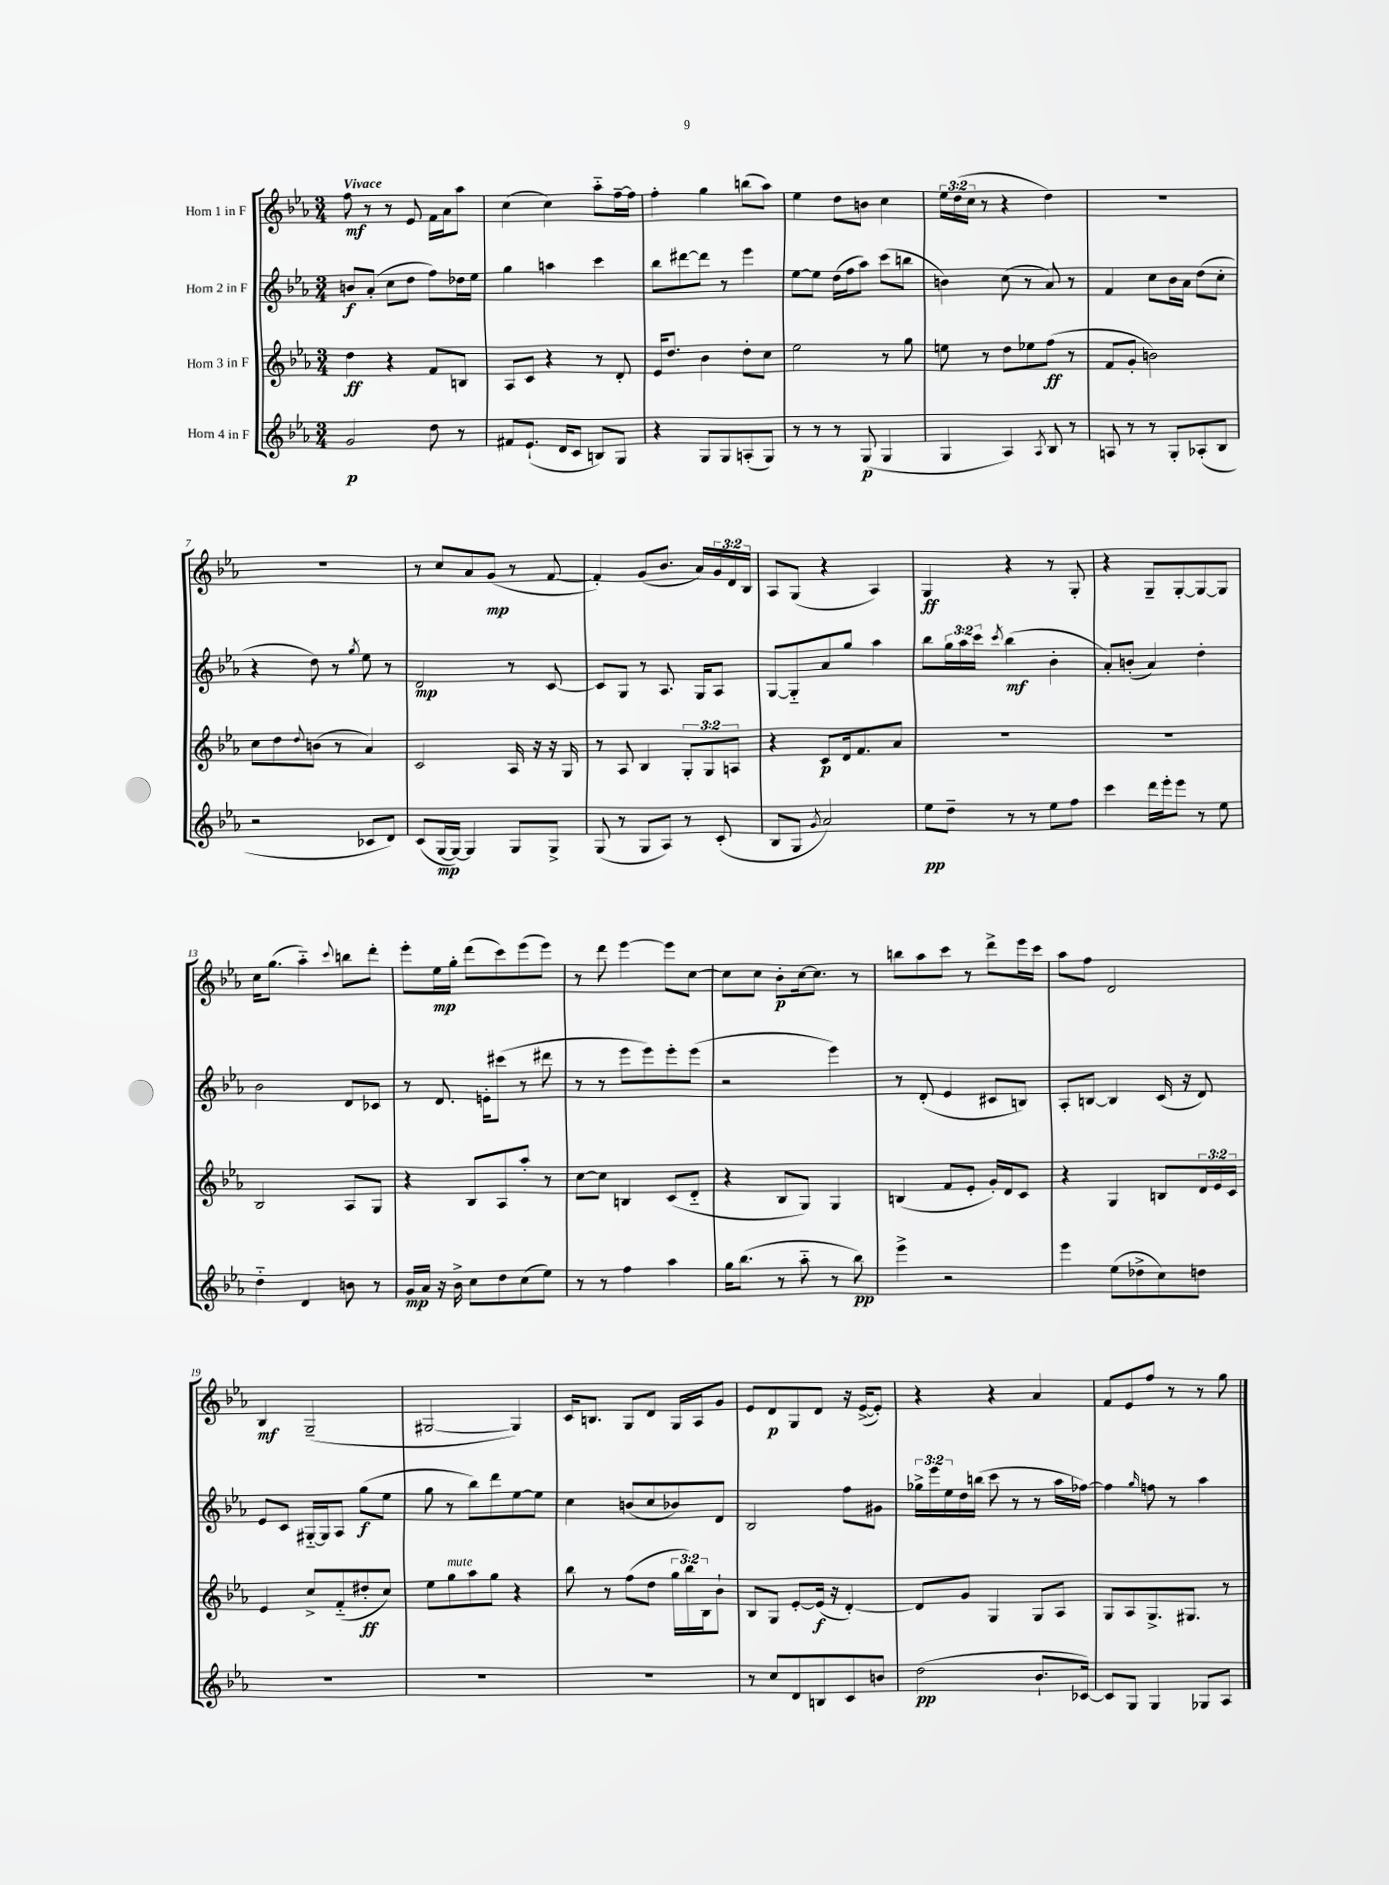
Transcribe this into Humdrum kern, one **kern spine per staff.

**kern	**dynam	**kern	**dynam	**kern	**dynam	**kern	**dynam
*part4	*part4	*part3	*part3	*part2	*part2	*part1	*part1
*staff4	*staff4	*staff3	*staff3	*staff2	*staff2	*staff1	*staff1
*I"Horn 4 in F	*	*I"Horn 3 in F	*	*I"Horn 2 in F	*	*I"Horn 1 in F	*
*clefG2	*	*clefG2	*	*clefG2	*	*clefG2	*
*k[b-e-a-]	*	*k[b-e-a-]	*	*k[b-e-a-]	*	*k[b-e-a-]	*
*M3/4	*	*M3/4	*	*M3/4	*	*M3/4	*
=1	=1	=1	=1	=1	=1	=1	=1
!	!	!	!	!	!	!LO:TX:a:B:t=Vivace	!
2g/	p	4dd\	ff	8bn/L	f	8ff\	mf
.	.	.	.	(8a-'/J	.	8r	.
.	.	4r	.	8cc\L	.	8r	.
.	.	.	.	8dd\J	.	8e-/	.
8dd\	.	8f/L	.	8ff\L)	.	16f\LL	.
.	.	.	.	.	.	16a-\J	.
8r	.	8Bn/J	.	16dd-X\L	.	8aa-\J	.
.	.	.	.	16ee-\JJ	.	.	.
=2	=2	=2	=2	=2	=2	=2	=2
8f#X/L	.	8A-/L	.	4gg\	.	(4cc\	.
(8.e-`/J	.	8c/J	.	.	.	.	.
.	.	4r	.	4aan\	.	4cc\)	.
16d/KL	.	.	.	.	.	.	.
8c/J	.	.	.	.	.	.	.
8Bn/L)	.	8r	.	4ccc\	.	8aa-\L	.
8G/J	.	8d'/	.	.	.	[16ff~\L	.
.	.	.	.	.	.	16ff\JJ]	.
=3	=3	=3	=3	=3	=3	=3	=3
4r	.	16e-/KL	.	8bb-\L	.	4ff'\	.
.	.	8.dd/J	.	.	.	.	.
.	.	.	.	[8ddd#X\	.	.	.
8G/L	.	4b-\	.	8ddd#\J]	.	4gg\	.
8G/	.	.	.	8r	.	.	.
(8An'/	.	8dd'\L	.	4eee-\	.	(8bbn\L	.
8G/J)	.	8cc\J	.	.	.	8aa-\J)	.
=4	=4	=4	=4	=4	=4	=4	=4
8r	.	2ee-\	.	[8ee-\L	.	4ee-\	.
8r	.	.	.	8ee-\J]	.	.	.
8r	.	.	.	(16dd\LL	.	8dd\L	.
.	.	.	.	16ff\J	.	.	.
(8G/	p	.	.	8aa-\J)	.	8bn\J	.
4G/	.	8r	.	(8ccc\L	.	4cc\	.
.	.	8gg\	.	8bbn\J	.	.	.
=5	=5	=5	=5	=5	=5	=5	=5
4G/	.	8een\	.	4bn\)	.	24ee-\LL	.
.	.	.	.	.	.	(24dd\	.
.	.	.	.	.	.	24cc\JJ	.
.	.	8r	.	.	.	8r	.
4A-/)	.	8dd\L	.	(8cc\	.	4r	.
.	.	8ee-X\	.	8r	.	.	.
8qA-/	.	.	.	.	.	.	.
8B-/	.	(8ff\J	ff	8a-/)	.	4dd\)	.
8r	.	8r	.	8r	.	.	.
=6	=6	=6	=6	=6	=6	=6	=6
8An/	.	8f/L	.	4f/	.	2.r	.
8r	.	8g'/J	.	.	.	.	.
8r	.	2bn\)	.	8cc\L	.	.	.
8G'/L	.	.	.	16b-\L	.	.	.
.	.	.	.	16a-\JJ	.	.	.
(8A-X'/	.	.	.	(8dd\L	.	.	.
8B-/J	.	.	.	8cc'\J	.	.	.
!!LO:LB:g=z
=7	=7	=7	=7	=7	=7	=7	=7
2r	.	8cc\L	.	4r	.	2.r	.
.	.	8dd\	.	.	.	.	.
.	.	8qqdd/	.	.	.	.	.
.	.	(8bn\J	.	8dd\)	.	.	.
.	.	8r	.	8r	.	.	.
.	.	.	.	8qgg/	.	.	.
8c-X/L	.	4a-/)	.	8ee-\	.	.	.
8d/J)	.	.	.	8r	.	.	.
=8	=8	=8	=8	=8	=8	=8	=8
(8c/L	.	2c/	.	2d/	mp	8r	.
[16G/L	mp	.	.	.	.	8cc/L	.
16G/JJ_)	.	.	.	.	.	.	.
4G/]	.	.	.	.	.	8a-/	.
.	.	.	.	.	.	(8g/J	mp
8G/L	.	16A-/	.	8r	.	8r	.
.	.	16r	.	.	.	.	.
8G^/J	.	16r	.	[8c/	.	[8f/	.
.	.	16G/	.	.	.	.	.
=9	=9	=9	=9	=9	=9	=9	=9
(8G/	.	8r	.	8c/L]	.	4f'/])	.
8r	.	8A-/	.	8G/J	.	.	.
8G/L	.	4B-/	.	8r	.	(8g/L	.
8A-/J)	.	.	.	8.A-/	.	8.b-/J	.
8r	.	12G'/L	.	.	.	.	.
.	.	.	.	16G/KL	.	16a-/LL)	.
.	.	12G/	.	.	.	.	.
(8c'/	.	.	.	8A-/J	.	24g/	.
.	.	12An/J	.	.	.	24d/	.
.	.	.	.	.	.	24B-/JJ	.
=10	=10	=10	=10	=10	=10	=10	=10
8B-/L	.	4r	.	[8G/L	.	8A-/L	.
8G/J	.	.	.	8G/]	.	(8G/J	.
8qg/	.	.	.	.	.	.	.
2a-/)	.	8c/L	p	8a-/	.	4r	.
.	.	16d/k	.	8gg/J	.	.	.
.	.	8.f/	.	.	.	.	.
.	.	.	.	4aa-\	.	4A-/)	.
.	.	8a-/J	.	.	.	.	.
=11	=11	=11	=11	=11	=11	=11	=11
8ee-\L	pp	2.r	.	8bb-\L	.	4G/	ff
8dd~\J	.	.	.	24gg\L	.	.	.
.	.	.	.	24aa-\	.	.	.
.	.	.	.	24ccc\JJ	.	.	.
.	.	.	.	8qccc/	.	.	.
8r	.	.	.	(4bb-\	mf	4r	.
8r	.	.	.	.	.	.	.
8ee-\L	.	.	.	4b-'\	.	8r	.
8ff\J	.	.	.	.	.	8G'/	.
=12	=12	=12	=12	=12	=12	=12	=12
4ccc\	.	2.r	.	8a-'/L)	.	4r	.
.	.	.	.	(8bn'/J	.	.	.
16ddd\LL	.	.	.	4a-/)	.	8G~/L	.
16eee-'\J	.	.	.	.	.	.	.
8eee-\J	.	.	.	.	.	[8G'/	.
8r	.	.	.	4dd'\	.	8G/_	.
8ee-\	.	.	.	.	.	8G/J]	.
!!LO:LB:g=z
=13	=13	=13	=13	=13	=13	=13	=13
4dd\	.	2B-/	.	2b-\	.	16cc\KL	.
.	.	.	.	.	.	(8.gg\J	.
4d/	.	.	.	.	.	4aa-\)	.
.	.	.	.	.	.	8qqccc/	.
8bn\	.	8A-/L	.	8d/L	.	8bbn\L	.
8r	.	8G/J	.	8c-X/J	.	8ddd'\J	.
=14	=14	=14	=14	=14	=14	=14	=14
16g/LL	mp	4r	.	8r	.	8eee-'\L	.
16a-/JJ	.	.	.	.	.	.	.
16r	.	.	.	8.d/	.	16ee-\L	mp
16b-^\	.	.	.	.	.	16gg'\JJ	.
8cc\L	.	8B-/L	.	.	.	(8ddd\L	.
.	.	.	.	16en'\KL	.	.	.
8dd\	.	8A-/	.	(8ccc#X\J	.	8ccc\)	.
(8cc\	.	8aa-'/J	.	8r	.	(8eee-\	.
8ee-\J)	.	8r	.	8ddd#X\	.	8eee-\J)	.
=15	=15	=15	=15	=15	=15	=15	=15
8r	.	[8cc\L	.	8r	.	8r	.
8r	.	8cc\J]	.	8r	.	8ddd\	.
4ff\	.	4Bn/	.	8eee-\L	.	[4eee-\	.
.	.	.	.	8eee-\)	.	.	.
4aa-\	.	(8c/L	.	8eee-'\	.	8eee-\L]	.
.	.	8d/J	.	(8eee-\J	.	[8cc\J	.
=16	=16	=16	=16	=16	=16	=16	=16
16gg\KL	.	4r	.	2r	.	8cc\L]	.
(8.bb-\J	.	.	.	.	.	.	.
.	.	.	.	.	.	8cc\J	.
8r	.	8B-/L	.	.	.	8b-'\L	p
8aa-\	.	8G/J)	.	.	.	[16cc\k	.
.	.	.	.	.	.	8.cc\J]	.
8r	.	4G/	.	4eee-\)	.	.	.
8bb-\)	pp	.	.	.	.	8r	.
=17	=17	=17	=17	=17	=17	=17	=17
4eee-^\	.	(4Bn/	.	8r	.	8bbn\L	.
.	.	.	.	(8d'/	.	8aa-\	.
2r	.	8f/L	.	4e-/	.	8ccc\J	.
.	.	8e-'/J	.	.	.	8r	.
.	.	16g'/LL)	.	8c#X/L	.	8ddd^\L	.
.	.	16d/J	.	.	.	.	.
.	.	8c/J	.	8Bn/J)	.	16eee-\L	.
.	.	.	.	.	.	16ccc\JJ	.
=18	=18	=18	=18	=18	=18	=18	=18
4eee-\	.	4r	.	8A-'/L	.	8aa-\L	.
.	.	.	.	[8Bn/J	.	8ff\J	.
(8ee-\L	.	4G/	.	4B/]	.	2d/	.
8dd-X^\	.	.	.	.	.	.	.
8cc\)	.	8Bn/L	.	(16c/	.	.	.
.	.	.	.	16r	.	.	.
8ddn\J	.	24d/L	.	8d/)	.	.	.
.	.	24e-/	.	.	.	.	.
.	.	24c/JJ	.	.	.	.	.
!!LO:LB:g=z
=19	=19	=19	=19	=19	=19	=19	=19
2.r	.	4e-/	.	8e-/L	.	4B-/	mf
.	.	.	.	8c/J	.	.	.
.	.	8cc^/L	.	[16G#X/LL	.	(2G~/	.
.	.	.	.	16G#/J]	.	.	.
.	.	(8f/	.	8A-/J	.	.	.
.	.	8dd#X'/	ff	(8gg\L	f	.	.
.	.	8cc/J)	.	8ee-\J	.	.	.
=20	=20	=20	=20	=20	=20	=20	=20
2.r	.	8ee-\L	.	8gg\	.	[2G#X/	.
!	!	!LO:TX:a:i:t=mute	!	!	!	!	!
.	.	8gg\	.	8r	.	.	.
.	.	8aa-\	.	8bb-\L)	.	.	.
.	.	8gg\J	.	8ddd\	.	.	.
.	.	4r	.	[8ee-\	.	4G#/])	.
.	.	.	.	8ee-\J]	.	.	.
=21	=21	=21	=21	=21	=21	=21	=21
2.r	.	8bb-\	.	4cc\	.	16c/KL	.
.	.	.	.	.	.	8.Bn/J	.
.	.	8r	.	.	.	.	.
.	.	(8ff\L	.	(8bn/L	.	8G/L	.
.	.	8dd\J	.	8cc/	.	8d/J	.
.	.	24gg\LL	.	8b-X/)	.	16G/LL	.
.	.	24bb-\)	.	.	.	.	.
.	.	.	.	.	.	16A-/J	.
.	.	24B-\J	.	.	.	.	.
.	.	8b-`\J	.	8d/J	.	8g/J	.
=22	=22	=22	=22	=22	=22	=22	=22
8r	.	8B-/L	.	2B-/	.	8e-/L	.
8cc/L	.	8G/J	.	.	.	8d/	p
8d/	.	[8e-'/L	.	.	.	8G/	.
8Bn/	.	(16e-/Jk]	f	.	.	8d/J	.
.	.	16r	.	.	.	.	.
8c/	.	[4d'/)	.	8ff\L	.	16r	.
.	.	.	.	.	.	([16e-^/KL	.
8bn/J	.	.	.	8g#X\J	.	8e-'/J])	.
=23	=23	=23	=23	=23	=23	=23	=23
(2dd\	pp	8d/L]	.	24gg-X^\LL	.	4r	.
.	.	.	.	24eee-\	.	.	.
.	.	.	.	24ee-\	.	.	.
.	.	8g/J	.	16dd\	.	.	.
.	.	.	.	(16bbn\JJ	.	.	.
.	.	4G/	.	8ccc\	.	4r	.
.	.	.	.	8r	.	.	.
8.b-`/L	.	8G/L	.	8r	.	4a-/	.
.	.	8A-/J	.	16aa-\LL	.	.	.
[16c-X/Jk)	.	.	.	[16ff-X\JJ)	.	.	.
=24	=24	=24	=24	=24	=24	=24	=24
8c-/L]	.	8G/L	.	4ff-\]	.	8f/L	.
8G/J	.	8A-/	.	.	.	8e-/	.
.	.	.	.	16qqgg/	.	.	.
4G/	.	8.G^/	.	8ffn\	.	8ff/J	.
.	.	.	.	8r	.	8r	.
.	.	8.G#X/J	.	.	.	.	.
8G-X/L	.	.	.	4aa-\	.	8r	.
8A-/J	.	8r	.	.	.	8gg\	.
==	==	==	==	==	==	==	==
*-	*-	*-	*-	*-	*-	*-	*-
